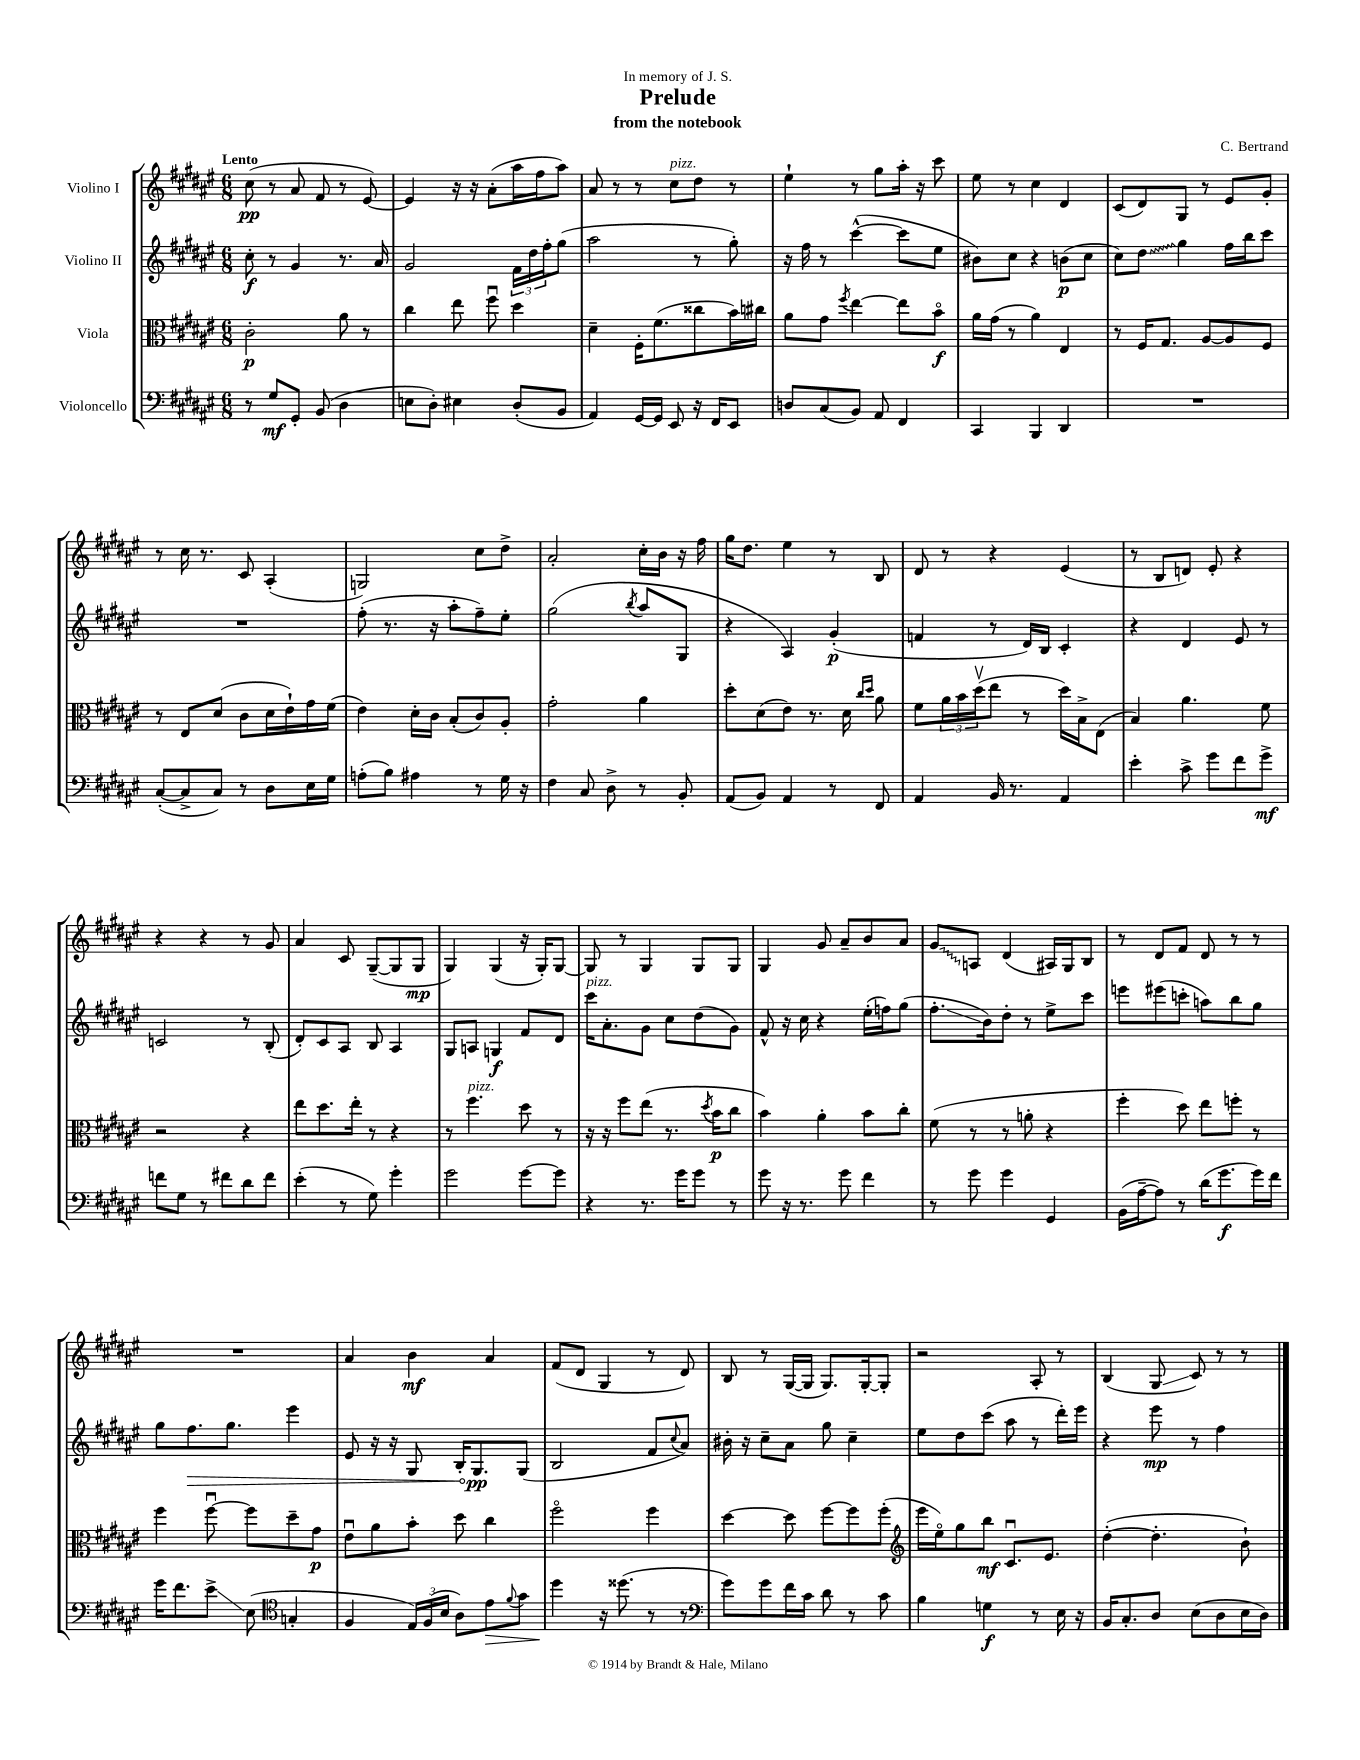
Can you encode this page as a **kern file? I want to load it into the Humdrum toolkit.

**kern	**kern	**kern	**kern
*staff4	*staff3	*staff2	*staff1
*clefF4	*clefC3	*clefG2	*clefG2
*k[f#c#g#d#a#e#]	*k[f#c#g#d#a#e#]	*k[f#c#g#d#a#e#]	*k[f#c#g#d#a#e#]
*M6/8	*M6/8	*M6/8	*M6/8
8r	2c#'	8cc#'	(8cc#
8G#	.	8r	8r
8GG#'	.	4g#	8a#
(8BB	.	.	8f#
4D#	8a#	8.r	8r
.	8r	.	[8e#)
.	.	16a#	.
=	=	=	=
8E	4cc#	2g#	4e#]
8D#')	.	.	.
4E#	8ee#	.	16r
.	.	.	16r
.	8ff#u	.	(8a#'
(8D#'	4dd#	24f#	16aa#
.	.	24dd#	.
.	.	.	16ff#
.	.	24ff#'	.
8BB	.	(8gg#	8aa#)
=	=	=	=
4AA#)	4d#~	2aa#	8a#
.	.	.	8r
[16GG#	16F#'	.	8r
16GG#]	(8.f#	.	.
8EE#	.	.	8cc#
16r	8cc##	8r	8dd#
16FF#	.	.	.
8EE#	16b)	8gg#')	8r
.	16cc#	.	.
=	=	=	=
8D	8a#	16r	4ee#`
.	.	16ff#	.
(8C#	8g#	8r	.
.	8qff#	.	.
8BB)	[4ee#	([4ccc#^^	8r
8AA#	.	.	8gg#
4FF#	8ee#]	8ccc#]	16aa#'
.	.	.	16r
.	8bo	8ee#	8ccc#
=	=	=	=
4CC#	16a#	8b#)	8ee#
.	(16g#	.	.
.	8r	8cc#	8r
4BBB	4a#)	4r	4cc#
4DD#	4E#	(8b	4d#
.	.	8cc#	.
=	=	=	=
2.r	8r	8cc#)	(8c#
.	16F#	8dd#	8d#)
.	8.G#	.	.
.	.	4gg#	8G#
.	[8A#	.	8r
.	8A#]	16ff#	8e#
.	.	16bb	.
.	8F#	8ccc#	8g#'
=	=	=	=
([8C#'	8r	2.r	8r
8C#^]	8E#	.	16cc#
.	.	.	8.r
8C#)	(8d#	.	.
8r	8c#	.	8c#
8D#	16d#	.	(4A#'
.	16e#`)	.	.
16E#	16g#	.	.
16G#	(16f#	.	.
=	=	=	=
(8A'	4e#)	(8ff#'	2G)
8B)	.	8.r	.
4A#	16d#'	.	.
.	16c#	16r	.
.	(8B'	8aa#'	.
8r	8c#)	8ff#~)	8cc#
16G#	8A#'	8ee#'	8dd#^
16r	.	.	.
=	=	=	=
4F#	2g#'	(2gg#	2a#'
8C#	.	.	.
8D#^	.	.	.
.	.	8qbb	.
8r	4a#	8aa#	16cc#'
.	.	.	16b
8BB'	.	8G#	16r
.	.	.	16ff#
=	=	=	=
(8AA#	8dd#'	4r	16gg#
.	.	.	8.dd#
8BB)	(8d#	.	.
4AA#	8e#)	4A#)	4ee#
.	8.r	.	.
8r	.	(4g#'	8r
.	16d#	.	.
.	16qqcc#	.	.
.	16qqdd#	.	.
8FF#	8a#	.	8B
=	=	=	=
4AA#	8f#	4f	8d#
.	24a#	.	8r
.	24b	.	.
.	(24dd#v	.	.
16BB	8ee#	8r	4r
8.r	.	.	.
.	8r	16d#)	.
.	.	16B	.
4AA#	16dd#)	4c#'	(4e#
.	16B^	.	.
.	(8E#	.	.
=	=	=	=
4e#'	4B)	4r	8r
.	.	.	8B
8c#^	4.a#	4d#	8d)
8g#	.	.	8e#'
8f#	.	8e#	4r
8g#^	8f#	8r	.
=	=	=	=
8f	2r	2c	4r
8G#	.	.	.
8r	.	.	4r
8f#	.	.	.
8d#	4r	8r	8r
8f#	.	(8B'	8g#
=	=	=	=
(4e#'	8ee#	8d#')	4a#
.	8.dd#	8c#	.
8r	.	8A#	8c#
.	16ee#'	.	.
8G#)	8r	8B	([8G#~
4g#'	4r	4A#	8G#]
.	.	.	8G#
=	=	=	=
2g#	8r	8G#	4G#)
.	4.ff#	8A	.
.	.	4G	(4G#
[8g#	8dd#	8f#	16r
.	.	.	16G#')
8g#]	8r	8d#	[8G#
=	=	=	=
4r	16r	16ccc#	8G#]
.	16r	8.a#'	.
.	8ff#	.	8r
8.r	(8ee#	8g#	4G#
.	8.r	8cc#	.
16g#	.	.	.
8g#	.	(8dd#	8G#
.	8qdd#	.	.
.	16b	.	.
8r	8cc#	8g#)	8G#
=	=	=	=
8g#	4b)	8f#^^	4G#
16r	.	16r	.
8.r	.	16cc#	.
.	4a#'	4r	8g#
8g#	.	.	8a#~
4f#	8b	(16ee#'	8b
.	.	16ff)	.
.	8cc#'	(8gg#	8a#
=	=	=	=
8r	(8f#	8.ff#'	8g#
8g#	8r	.	8A
.	.	16b)	.
4g#	8r	8dd#'	(4d#
.	8a'	8r	.
4GG#	4r	8ee#^	16A#)
.	.	.	16G#
.	.	8ccc#	8B
=	=	=	=
(16BB	4ff#'	8eee	8r
[16A#~	.	.	.
8A#])	.	(8eee#	8d#
8r	8dd#)	8ccc'	8f#
(16d#	8ee#	8aa)	8d#
8.g#	.	.	.
.	8ff'	8bb	8r
16g#)	8r	8gg#	8r
16f#	.	.	.
=	=	=	=
16g#	4ff#	8gg#	2.r
8.f#	.	.	.
.	.	8.ff#	.
8e#^	[8ff#u	.	.
.	.	8.gg#	.
(8E#	8ff#]	.	.
*clefC4	*	*	*
4G'	8dd#~	4eee#	.
.	8g#	.	.
=	=	=	=
4F#	8e#u	8e#	4a#
.	8a#	16r	.
.	.	16r	.
24E#)	8b'	8G#	4b
(24F#	.	.	.
24B	.	.	.
8A#)	8dd#	16B'	.
.	.	8.G#	.
8e#	4cc#	.	4a#
8qqf#	.	.	.
8g#	.	(8G#	.
=	=	=	=
4dd#	2ff#o	2B	(8f#
.	.	.	8d#
16r	.	.	4G#
(8.dd##	.	.	.
8r	4ff#	8f#	8r
.	.	8qqcc#	.
8r	.	8a#)	8d#)
=	=	=	=
*clefF4	*	*	*
8g#)	[4dd#	16b#'	8B
.	.	16r	.
8g#	.	8cc#~	8r
16f#	8dd#]	8a#	([16G#
16c#	.	.	16G#]
8d#	[8ff#	8gg#	8.G#)
8r	8ff#]	4cc#~	.
.	.	.	[16G#'
8c#	(8ff#'	.	8G#']
=	=	=	=
*	*clefG2	*	*
4B	16eee#	8ee#	2r
.	16ee#o)	.	.
.	8gg#	8dd#	.
4G	8bb	(8ccc#	.
.	8.c#u	8aa#	.
8r	.	8r	8A#'
.	8.e#	.	.
16E#	.	16ddd#')	8r
16r	.	16eee#	.
=	=	=	=
16BB	([4dd#'	4r	(4B
8.C#'	.	.	.
8D#	4.dd#']	8eee#	8G#
(8E#	.	8r	8c#)
8D#	.	4ff#	8r
16E#	8b`)	.	8r
16D#)	.	.	.
==	==	==	==
*-	*-	*-	*-
